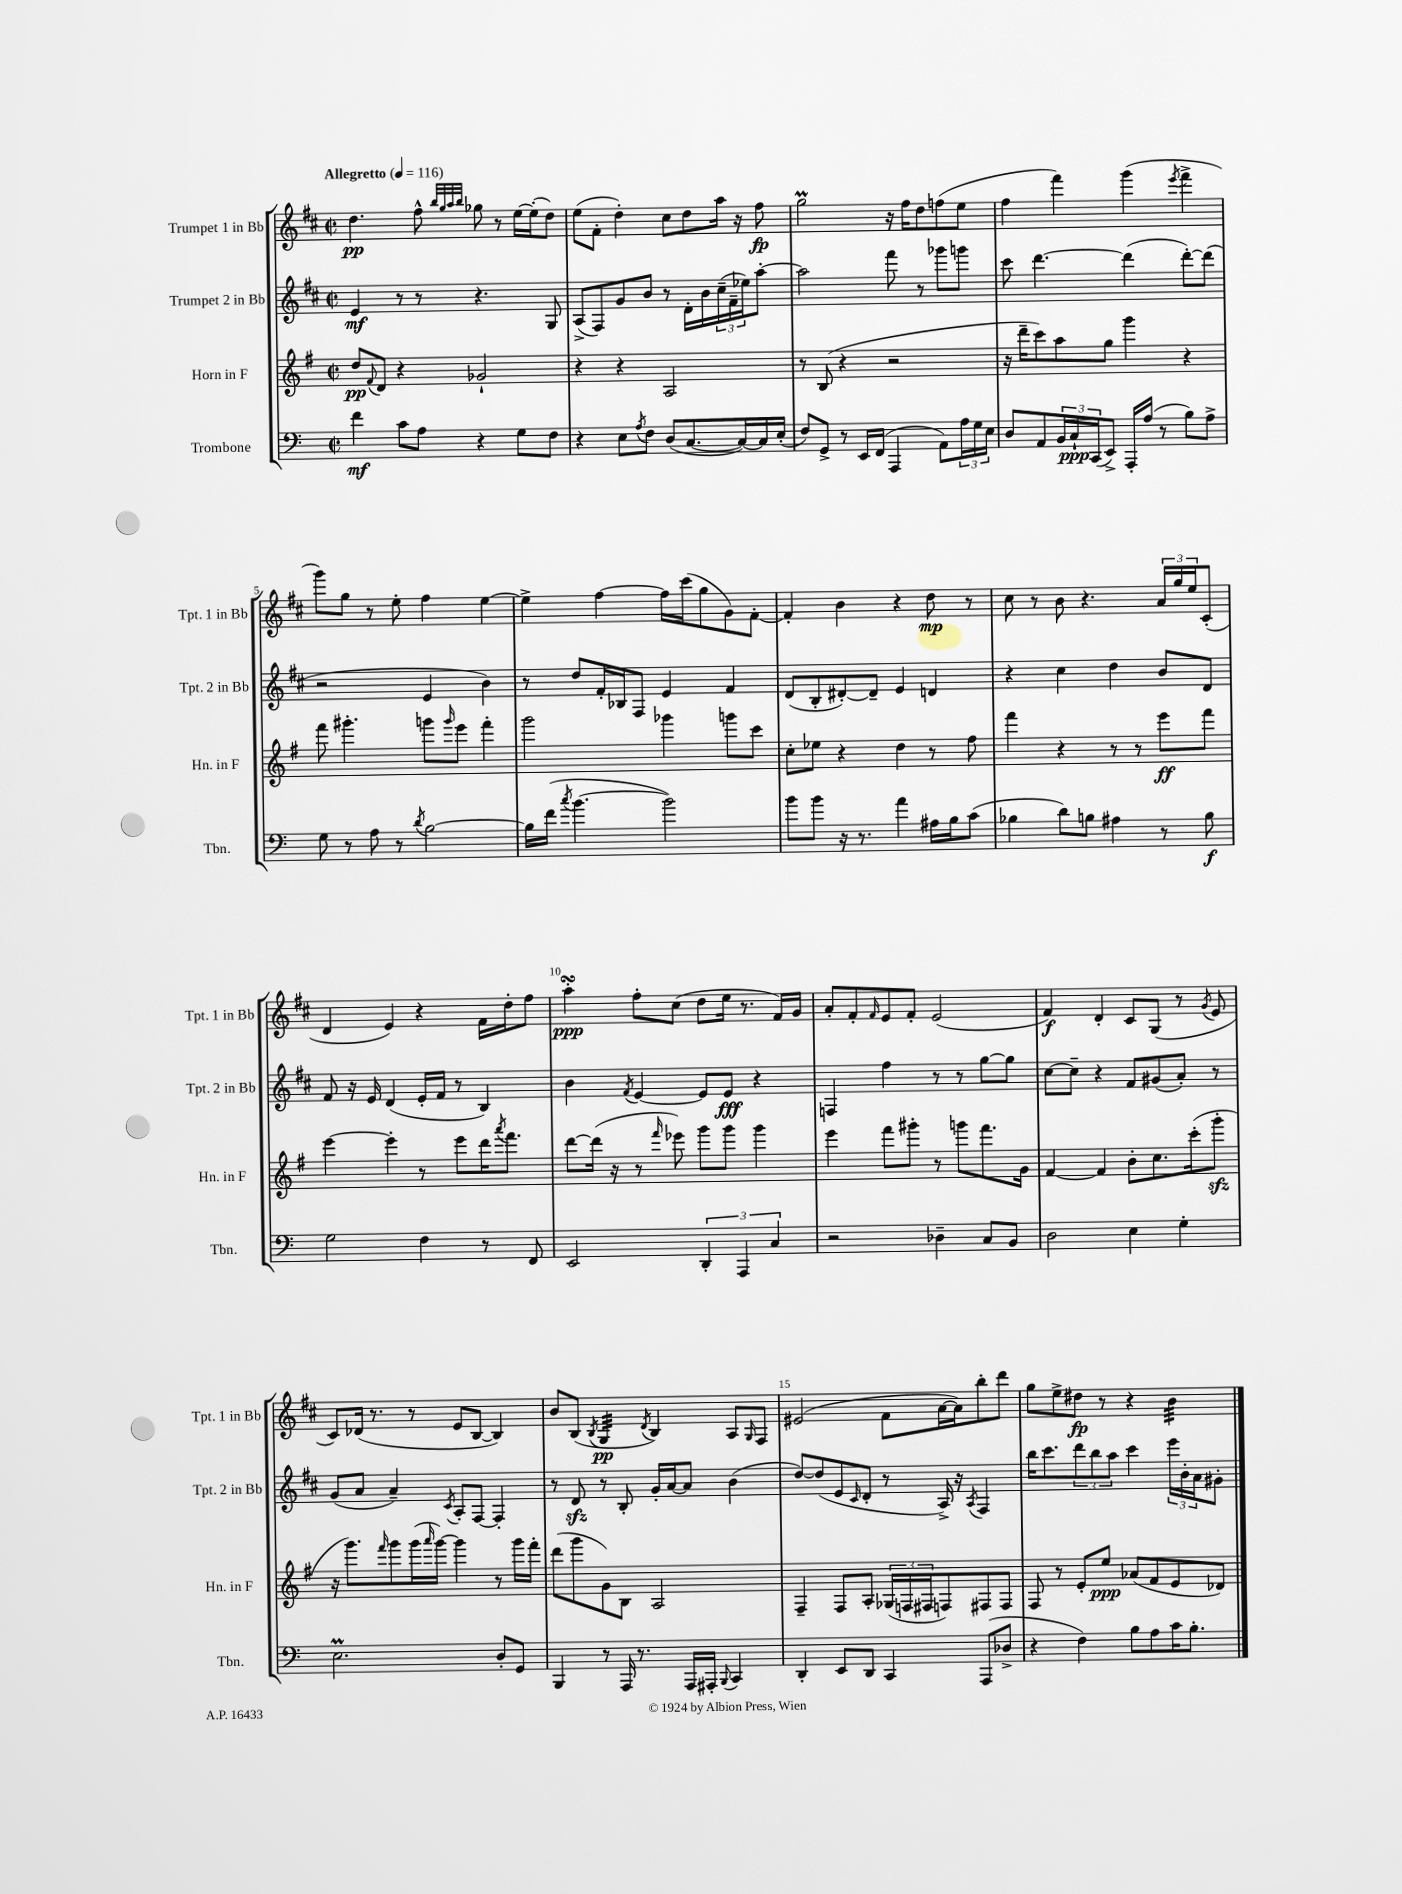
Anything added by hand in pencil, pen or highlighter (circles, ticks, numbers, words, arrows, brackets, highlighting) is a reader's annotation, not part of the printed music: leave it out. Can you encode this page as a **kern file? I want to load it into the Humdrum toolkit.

**kern	**kern	**kern	**kern
*staff4	*staff3	*staff2	*staff1
*clefF4	*clefG2	*clefG2	*clefG2
*k[]	*k[f#]	*k[f#c#]	*k[f#c#]
*M2/2	*M2/2	*M2/2	*M2/2
*met(c|)	*met(c|)	*met(c|)	*met(c|)
*MM116	*MM116	*MM116	*MM116
4f	8dd	4e	4.dd
.	8qqf#	.	.
.	8d	.	.
8c	4r	8r	.
8A	.	8r	8ff#^^
.	.	.	32qqbb
.	.	.	32qqgg
.	.	.	32qqaa
.	.	.	32qqbb
4r	2g-`	4.r	8gg-
.	.	.	8r
8G	.	.	[16ee
.	.	.	(16ee']
8F	.	8G	8dd)
=	=	=	=
4r	4r	(8A^	(8ee
.	.	8F#)	8f#'
8E	4r	8g	4dd')
8qA	.	.	.
8F	.	8b	.
(8D	2A	8r	8cc#
[8.C	.	16d'	8dd
.	.	16b	.
.	.	(24cc#~	16aa
.	.	24f#~	.
16C_)	.	.	16r
.	.	24ee-)	.
16C]	.	[8aa'	8ff#
(16E'	.	.	.
=	=	=	=
8F)	8r	2aa]	2gg
8GG^	(8B	.	.
8r	4r	.	.
16EE	.	.	.
(16FF	.	.	.
4AAA	2r	8fff#	16r
.	.	.	16ff#
.	.	8r	8dd
8AA)	.	8ggg-	(8ff
24A	.	8ggg	8ee
24G	.	.	.
24E	.	.	.
=	=	=	=
8D	16r	8ccc#	4ff#
.	16ddd~	.	.
8AA	8ccc)	[4.ddd	.
24BB	8aa	.	4fff#)
24C`	.	.	.
(24CC	.	.	.
8EE^)	8gg	.	.
16AAA'	4ggg	(4ddd]	(4ggg
(16A	.	.	.
8r	.	.	.
.	.	.	8qeee
8B)	4r	[8ddd')	4fff#^
8A^	.	(8ddd]	.
=	=	=	=
8G	8fff#	2r	8ggg)
8r	4.ggg#'	.	8gg
8A	.	.	8r
8r	.	.	8ee'
8qd	.	.	.
[2B	8ggg	4e	4ff#
.	16qqggg	.	.
.	8eee	.	.
.	4fff#'	4b)	[4ee
=	=	=	=
16B]	2ggg	8r	4ee^]
(16f	.	.	.
8qcc	.	.	.
[4.b	.	8dd	.
.	.	16f#'	[4ff#
.	.	16B-	.
.	.	8F#	.
2b])	4ggg-	4e	16ff#]
.	.	.	(16ccc#
.	.	.	8gg
.	8ggg	4f#	8g)
.	8ccc	.	[8f#'
=	=	=	=
8b	8cc'	(8d	4f#']
8b	8ee-	8B'	.
16r	4r	[8d#')	4b
8.r	.	.	.
.	.	8d#~]	.
4a	4dd	4e	4r
16A#	8r	4d	8dd
16B	.	.	.
(8c	8ff#	.	8r
=	=	=	=
4B-	4fff#	4r	8cc#
.	.	.	8r
8d)	4r	4cc#	8b
8B	.	.	4.r
4A#	8r	4dd	.
.	8r	.	.
8r	8eee	8b	24a
.	.	.	24gg
.	.	.	24ee
8B	8fff#	8d	(8c#'
=	=	=	=
2G	[4eee	8f#	4d
.	.	16r	.
.	.	16e	.
.	4eee']	(4d	4e)
4F	8r	16e'	4r
.	.	16f#	.
.	8eee	8r	.
8r	16ddd	4B)	16f#
.	8qaaa	.	.
.	8.fff#	.	16dd'
8FF	.	.	8ff#
=	=	=	=
2EE	[8ddd	4b	4aa'
.	(16ddd]	.	.
.	16r	.	.
.	.	8qf#	.
.	8r	[4e	8ff#'
.	16qqfff#	.	.
.	8eee-)	.	(8cc#
6DD'	8ggg	8e]	8dd
.	8ggg	8e	16ee
6AAA	.	.	.
.	.	.	8.r
.	4ggg	4r	.
6C	.	.	.
.	.	.	16f#)
.	.	.	16g
=	=	=	=
2r	4eee	4F	8a'
.	.	.	8f#'
.	.	.	16qqf#
.	8fff#	4ff#	8e
.	8ggg#'	.	8f#'
4D-~	8r	8r	(2e
.	8ggg	8r	.
8C	8.fff#	[8gg	.
8BB	.	8gg]	.
.	16g	.	.
=	=	=	=
2D	[4f#	[8cc#	4f#)
.	.	8cc#~]	.
.	4f#]	4r	4d'
4E	8b'	8f#	8c#
.	8.cc	(8g#	(8G
4G'	.	8a')	8r
.	(16ccc'	.	.
.	.	.	8qg
.	8ggg'	8r	8e
=	=	=	=
2.E	16r	(8g	8c#)
.	8.ggg)	.	.
.	.	8a	(16d-
.	.	.	8.r
.	16qqfff#	.	.
.	8ggg	4a~)	.
.	(16ggg	.	8r
.	16qqaaa	.	.
.	[16ggg)	.	.
.	.	8qc#	.
.	4ggg]	8A'	8e
.	.	[8F#	[8B
8D'	8r	4F#']	4B])
8GG	16ggg	.	.
.	16fff#'	.	.
=	=	=	=
4BBB	(8ddd	8r	8b
.	8ggg	8d	(8B
.	.	.	8qB
8r	8g)	8r	4G
16AAA	8B	8B'	.
8.r	.	.	.
.	.	.	8qd
.	2A	16g'	4B)
.	.	[16a	.
16AAA	.	8a]	.
16AAA#'	.	.	.
8qqBBB	.	.	.
4CC	.	(4b	8A
.	.	.	16qqG
.	.	.	8F#
=	=	=	=
4DD'	4F#~	[8dd)	(2e#
.	.	(8dd]	.
8EE	8F#	8e	.
.	.	16qqc#	.
8DD	8A'	8d'	.
4CC	(24G-	8r	8f#
.	24F	.	.
.	24F#	.	.
.	8F)	16A^)	[16a
.	.	16r	16a])
.	.	8qA	.
(8AAA	8F#	4F#	8bb'
8D-^	8F#	.	8ddd
=	=	=	=
4r	8F#	16bb	8gg
.	.	8.ccc#	.
.	8r	.	8ee^
4F)	8e'	12ddd	8dd#
.	.	12bb	.
.	8ee	.	8r
.	.	12aa	.
8B	(8a-	4ccc#	4r
8A	8f#	.	.
16c	8e	24eee	4b
.	.	24b'	.
8.B'	.	.	.
.	.	24a	.
.	8d-)	8g#'	.
==	==	==	==
*-	*-	*-	*-
